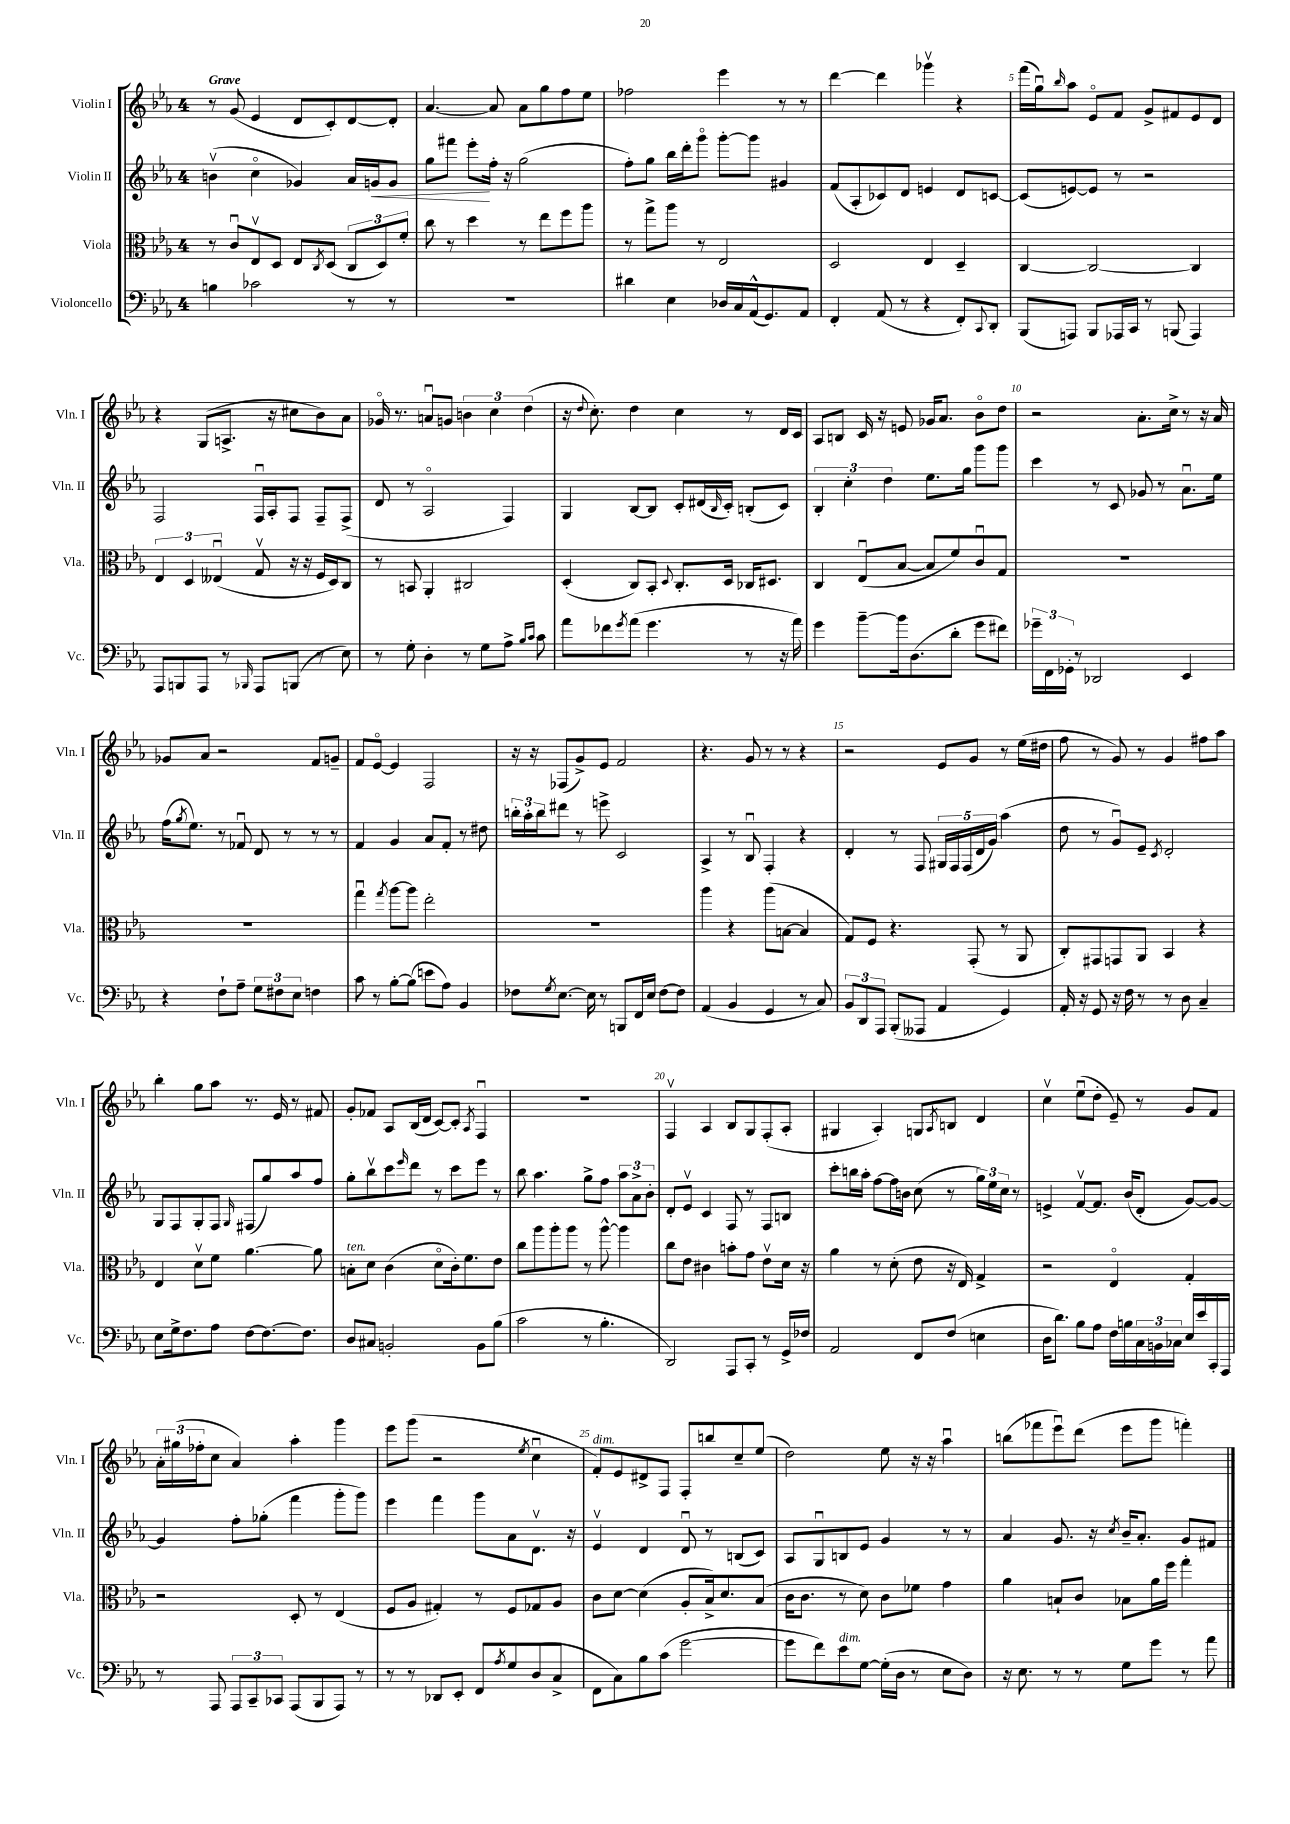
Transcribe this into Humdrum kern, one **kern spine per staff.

**kern	**kern	**kern	**dynam	**kern
*part4	*part3	*part2	*part2	*part1
*staff4	*staff3	*staff2	*staff2	*staff1
*I"Violoncello	*I"Viola	*I"Violin II	*	*I"Violin I
*I'Vc.	*I'Vla.	*I'Vln. II	*	*I'Vln. I
*clefF4	*clefC3	*clefG2	*	*clefG2
*k[b-e-a-]	*k[b-e-a-]	*k[b-e-a-]	*	*k[b-e-a-]
*M4/4	*M4/4	*M4/4	*	*M4/4
=1	=1	=1	=1	=1
!	!	!	!	!LO:TX:a:B:t=Grave
4Bn\	8r	(4bnv\	.	8r
.	8cu/L	.	.	(8g/
2c-X\	8E-v/	4cc\	.	4e-/
.	8D/J	.	.	.
.	8E-/L	4g-X/)	.	8d/L
.	8qC/	.	.	.
.	(8D/J	.	.	8c'/)
8r	12C/L	16a-/LL	.	[8d/
!	!	!	!LO:HP:b	!
.	.	16gn/J	<	.
.	12D/)	.	.	.
8r	.	8g/J	.	8d'/J]
.	12f'/J	.	.	.
=2	=2	=2	=2	=2
1r	8cc\	8gg\L	.	[4.a-/
.	8r	8fff#X\J	.	.
.	4dd\	8eee-'\L	.	.
.	.	16ff'\Jk	[	8a-/]
.	.	16r	.	.
.	8r	(2gg\	.	8a-\L
.	8ee-\L	.	.	8gg\
.	8ff\	.	.	8ff\
.	8aa-\J	.	.	8ee-\J
=3	=3	=3	=3	=3
4d#X\	8r	8ff'\L)	.	2ff-X\
.	8gg^\L	8gg\J	.	.
4E-\	8aa-\J	16bb-\LL	.	.
.	.	16ddd'\J	.	.
.	8r	8ggg\J	.	.
16D-X/LL	2E-/	[8ggg'\L	.	4eee-\
16C/	.	.	.	.
(16AA-^^/J	.	8ggg\J]	.	.
8.GG/)	.	.	.	.
.	.	4g#X/	.	8r
8AA-/J	.	.	.	8r
=4	=4	=4	=4	=4
4FF'/	2D/	(8f/L	.	[4ddd\
.	.	8A-'/	.	.
(8AA-/	.	8c-X/)	.	4ddd\]
8r	.	8d/J	.	.
4r	4E-/	4en/	.	4ggg-Xv\
8FF'/L)	4D~/	8d/L	.	4r
8qqCC/	.	.	.	.
8DD'/J	.	[8cn/J	.	.
=5	=5	=5	=5	=5
(8BBB-/L	[4C/	(8c/L]	.	(16fff\LL
.	.	.	.	16ggu\J)
.	.	.	.	16qqbb-/
8AAAn/J)	.	[8en/)	.	8aa-\J
8BBB-/L	2C/_	8e/J]	.	8e-/L
16AAA-X/L	.	8r	.	8f/J
16CC/JJ	.	.	.	.
8r	.	2r	.	8g^/L
(8BBBn/	.	.	.	8f#X/
4AAA-/)	4C/]	.	.	8e-/
.	.	.	.	8d/J
!!LO:LB:g=z
=6	=6	=6	=6	=6
8AAA-/L	6E-/	2F/	.	4r
8BBBn/	.	.	.	.
.	6D/	.	.	.
8AAA-/J	.	.	.	(8G/L
.	(6E--Xu/	.	.	.
8r	.	.	.	8.An^/J
16qqBBB-X/	.	.	.	.
8AAA-/L	8Gv/	16Fu/LL	.	.
.	.	16A-'/J	.	16r
(8BBBn/J	16r	8F/J	.	8cc#X\L
.	16r	.	.	.
8r	16F/LL	8F~/L	.	8b-\)
.	16D/J)	.	.	.
8E-\)	8C/J	(8F^/J	.	8a-\J
=7	=7	=7	=7	=7
8r	8r	8d/	.	16g-X/
.	.	.	.	8.r
8G'\	8BBn/	8r	.	.
4D'\	4AA-'/	2A-/	.	8anu/L
.	.	.	.	8gn/J
8r	2C#X/	.	.	6bn\
8G\L	.	.	.	.
.	.	.	.	6cc\
8A-^\J	.	4F/)	.	.
.	.	.	.	(6dd\
16qqB-/LL	.	.	.	.
16qqc/JJ	.	.	.	.
8c\	.	.	.	.
=8	=8	=8	=8	=8
8a-\L	(4D'/	4G/	.	16r
.	.	.	.	8qqdd/
.	.	.	.	8.cc'\)
8f-X\	.	.	.	.
8qg/	.	.	.	.
(8a-\J	8C/L)	[8B-/L	.	4dd\
4.g\	8BB-'/J	8B-/J]	.	.
.	8qqD/	.	.	.
.	8.C'/L	8c'/L	.	4cc\
.	.	(16d#X/L	.	.
.	.	16qqB-/	.	.
.	16D/Jk	16c'/JJ)	.	.
8r	16C-X/KL	(8Bn'/L	.	8r
.	8.D#X/J	.	.	.
16r	.	8c/J)	.	16d/LL
16a-\)	.	.	.	16c/JJ
=9	=9	=9	=9	=9
4g\	4C/	6B-'/	.	8A-/L
.	.	.	.	8Bn/J
.	.	6cc'\	.	.
[8b-~\L	(8E-u/L	.	.	16c/
.	.	.	.	16r
.	.	6dd\	.	.
16b-\k]	[8B-/J	.	.	8en/
(8.D\	.	.	.	.
.	8B-/L]	8.ee-\L	.	16g-X/KL
.	.	.	.	8.a-/J
8d'\J	8f/)	.	.	.
.	.	16gg\Jk	.	.
8g\L	8cu/	8ggg\L	.	8b-\L
8f#X\J)	8G/J	8ggg\J	.	8dd\J
=10	=10	=10	=10	=10
24g-X~\LL	1r	4ccc\	.	2r
24FF\	.	.	.	.
24GG-X'\JJ	.	.	.	.
8r	.	.	.	.
2DD-X/	.	8r	.	.
.	.	8c/	.	.
.	.	8g-X/	.	8.a-'\L
.	.	8r	.	.
.	.	.	.	16cc^\Jk
4EE-/	.	8.a-u\L	.	8r
.	.	.	.	16r
.	.	16ee-\Jk	.	16a-/
!!LO:LB:g=z
=11	=11	=11	=11	=11
4r	1r	(16ff\KL	.	8g-X/L
.	.	8qgg/	.	.
.	.	8.ee-\J)	.	.
.	.	.	.	8a-/J
8F`\L	.	8r	.	2r
8A-~\J	.	8f-Xu/	.	.
12G\L	.	8d/	.	.
12F#X\	.	.	.	.
.	.	8r	.	.
12E-\J	.	.	.	.
4Fn\	.	8r	.	8f/L
.	.	8r	.	8gn~/J
=12	=12	=12	=12	=12
8c\	4ggu\	4f/	.	8f/L
8r	.	.	.	[8e-/J
.	8qgg/	.	.	.
[8B-'\L	[8aa-\L	4g/	.	4e-/]
(8B-\J]	8aa-\J]	.	.	.
8en\L	2ee-'\	8a-/L	.	2F/
8A-\J)	.	8f'/J	.	.
4BB-/	.	8r	.	.
.	.	8dd#X\	.	.
=13	=13	=13	=13	=13
8F-X\L	1r	24bbn'\LL	.	16r
.	.	24aa-'\	.	.
.	.	.	.	16r
.	.	24bb\J	.	.
8qG/	.	.	.	.
[8.E-\J	.	8ddd#X\J	.	(8F-X/L
.	.	8r	.	8g^/)
16E-\]	.	.	.	.
8r	.	8eeen^\	.	8e-/J
8BBBn/L	.	2c/	.	2f/
16FF/L	.	.	.	.
16E-/JJ	.	.	.	.
[8F-\L	.	.	.	.
8F-\J]	.	.	.	.
=14	=14	=14	=14	=14
(4AA-/	4aa-\	4A-^/	.	4.r
4BB-/	4r	8r	.	.
.	.	8B-u/	.	8g/
4GG/	(8aa-\L	4F'/	.	8r
.	[8Bn\J	.	.	8r
8r	4B/]	4r	.	4r
8C/)	.	.	.	.
=15	=15	=15	=15	=15
12BB-/L	8G/L)	4d'/	.	2r
12DD/	.	.	.	.
.	8F/J	.	.	.
12AAA-/J	.	.	.	.
(8BBB-'/L	4.r	8r	.	.
8AAA--X/J	.	8F/	.	.
4AA-/	.	20G#X/LL	.	8e-/L
.	.	20F/	.	.
.	.	(20F/	.	.
.	(8GG'/	.	.	8g/J
.	.	20d/	.	.
.	.	20g/JJ)	.	.
4GG/)	8r	(4aa-\	.	8r
.	8AA-/	.	.	(16ee-\LL
.	.	.	.	16dd#X\JJ
=16	=16	=16	=16	=16
16AA-'/	8C'/L)	8dd\	.	8ff\
16r	.	.	.	.
8GG/	8GG#X/	8r	.	8r
16r	8GGn/	8gu/L)	.	8g/)
16F\	.	.	.	.
8r	8AA-/J	8e-~/J	.	8r
.	.	8qc/	.	.
8r	4BB-/	2d'/	.	4g/
8D\	.	.	.	.
4C~/	4r	.	.	8ff#X\L
.	.	.	.	8aa-\J
!!LO:LB:g=z
=17	=17	=17	=17	=17
8E-\L	4E-/	8G/L	.	4bb-'\
16G^\k	.	8F/	.	.
8.F\	.	.	.	.
.	8dv\L	8G'/	.	8gg\L
8A-\J	8f\J	8F/J	.	8aa-\J
.	.	16qqG/	.	.
[8F\L	[4.a-\	(8F#X/L	.	8.r
8.F\_	.	8gg/)	.	.
.	.	.	.	16e-/
.	.	8aa-/	.	8r
8.F\J]	.	.	.	.
.	8a-\]	8ff/J	.	8f#X/
=18	=18	=18	=18	=18
!	!LO:TX:a:i:t=ten.	!	!	!
8D/L	8Bn'\L	8gg'\L	.	8g'/L
8C#X/J	8d\J	8bb-v\	.	8f-X/J
2BBn'/	(4c\	8ccc\	.	8A-/L
.	.	16qqeee-/	.	.
.	.	8ddd\J	.	(16B-/L
.	.	.	.	16d/JJ
.	8d\L	8r	.	[8c/L)
.	16c'\k)	8ccc\L	.	8c'/J]
.	8.f\	.	.	.
.	.	.	.	8qA-/
8BB\L	.	8eee-\J	.	4Fu/
(8B-\J	8e-\J	8r	.	.
=19	=19	=19	=19	=19
2c\	8cc\L	8bb-\	.	1r
.	8aa-\	4.aa-\	.	.
.	8aa-'\	.	.	.
.	8aa-\J	.	.	.
8r	8r	8gg^\L	.	.
4.B-'\	[8aa-^^\	8ff\J	.	.
.	4aa-\]	12aa-\L	.	.
.	.	12a-^\	.	.
.	.	12b-'\J	.	.
=20	=20	=20	=20	=20
2DD/)	8cc\L	8d'/L	.	4Fv/
.	8e-\J	8e-v/J	.	.
.	4c#X\	4c/	.	4A-/
8AAA-/L	8bn'\L	8F/	.	8B-/L
8CC'/J	8g\J	8r	.	8G/
8r	8e-v\L	8F/L	.	(8F'/
16GG^/LL	16d\Jk	8Bn/J	.	8A-'/J
16F-X/JJ	16r	.	.	.
=21	=21	=21	=21	=21
2AA-/	4a-\	8ccc'\L	.	4G#X/
.	.	16bbn\L	.	.
.	.	16aa-'\JJ	.	.
.	8r	[8ff\L	.	4A-'/)
.	(8d'\	16ff\L]	.	.
.	.	16bn\JJ	.	.
8FF/L	8e-\	(8cc\	.	8Gn/L
.	.	.	.	8qA-/
(8F/J	16r	8r	.	8Bn/J
.	16E-/)	.	.	.
4En\	4G^/	24gg\LL)	.	4d/
.	.	24ee-\	.	.
.	.	24cc\JJ	.	.
.	.	8r	.	.
=22	=22	=22	=22	=22
16D\KL	2r	4en^/	.	4ccv\
8.d\J)	.	.	.	.
8B-\L	.	[8fv/L	.	(8ee-u\L
8A-\J	.	8.f/J]	.	8dd'\J
16F\LL	4E-/	.	.	8e-~/)
16Bn\	.	(16b-/KL	.	.
24C\	.	8d'/J	.	8r
24BBn\	.	.	.	.
24C-X\JJ	.	.	.	.
16E-/LL	4G'/	[8g/L)	.	8g/L
16e-/	.	.	.	.
16CC'/	.	8g/J_	.	8f/J
16AAA-/JJ	.	.	.	.
!!LO:LB:g=z
=23	=23	=23	=23	=23
8r	2r	4g/]	.	24a-'\LL
.	.	.	.	(24gg#X\
.	.	.	.	24ff-X'\J
8AAA-/	.	.	.	8cc\J
12AAA-/L	.	8ff'\L	.	4a-/)
12CC~/	.	.	.	.
.	.	(8gg-X'\J	.	.
12CC-X/J	.	.	.	.
(8AAA-/L	8D'/	4fff\	.	4aa-'\
8BBB-/	8r	.	.	.
8AAA-/J)	(4E-/	8ggg'\L	.	4ggg\
8r	.	8ggg\J)	.	.
=24	=24	=24	=24	=24
8r	8F/L	4eee-\	.	8eee-\L
8r	8A-/J	.	.	(8ggg\J
8DD-X/L	4G#X'/)	4fff\	.	2r
8EE-'/J	.	.	.	.
8FF/L	8r	8ggg\L	.	.
8qA-/	.	.	.	.
8G/	8F/L	8a-\	.	.
.	.	.	.	8qee-/
(8D/	8G-X/	8.dv\J	.	4ccu\
8C^/J	8A-/J	.	.	.
.	.	16r	.	.
=25	=25	=25	=25	=25
!	!	!	!	!LO:TX:a:i:t=dim.
8FF\L	8c\L	4e-v/	.	8f'/L)
8C\)	[8d\J	.	.	8e-/
8B-\	(4d\]	4d/	.	8d#X^/
(8c\J	.	.	.	8F/J
[2g\	8A-'/L	8du/	.	8F'/L
.	16B-^/k)	8r	.	8bbn/
.	8.d/	.	.	.
.	.	(8Bn/L	.	8cc~/
.	(8B-/J	8c/J)	.	(8ee-/J
=26	=26	=26	=26	=26
8g\L]	16c\KL	8A-/L	.	2dd\)
.	8.c\J	.	.	.
8f\)	.	8Gu/	.	.
!LO:TX:a:i:t=dim.	!	!	!	!
8e-\	8r	8Bn/	.	.
[8G\J	8d\)	8e-/J	.	.
(16G'\LL]	8c\L	4g/	.	8ee-\
16D\JJ	.	.	.	.
8r	8f-X\J	.	.	16r
.	.	.	.	16r
8E-\L	4g\	8r	.	4aa-u\
8D\J)	.	8r	.	.
=27	=27	=27	=27	=27
16r	4a-\	4a-/	.	(8bbn\L
8.E-\	.	.	.	.
.	.	.	.	8fff-X\
8r	8Bn`/L	8.g/	.	8eee-u\)
8r	8c/J	.	.	(8ddd\J
.	.	16r	.	.
.	.	8qcc/	.	.
8G\L	8B-X\L	16b-~/KL	.	8eee-\L
.	.	8.a-'/J	.	.
8g\J	16a-\L	.	.	8ggg\J
.	16ff\JJ	.	.	.
8r	4gg'\	8g/L	.	4fffn'\)
8a-\	.	8f#X/J	.	.
==	==	==	==	==
*-	*-	*-	*-	*-
